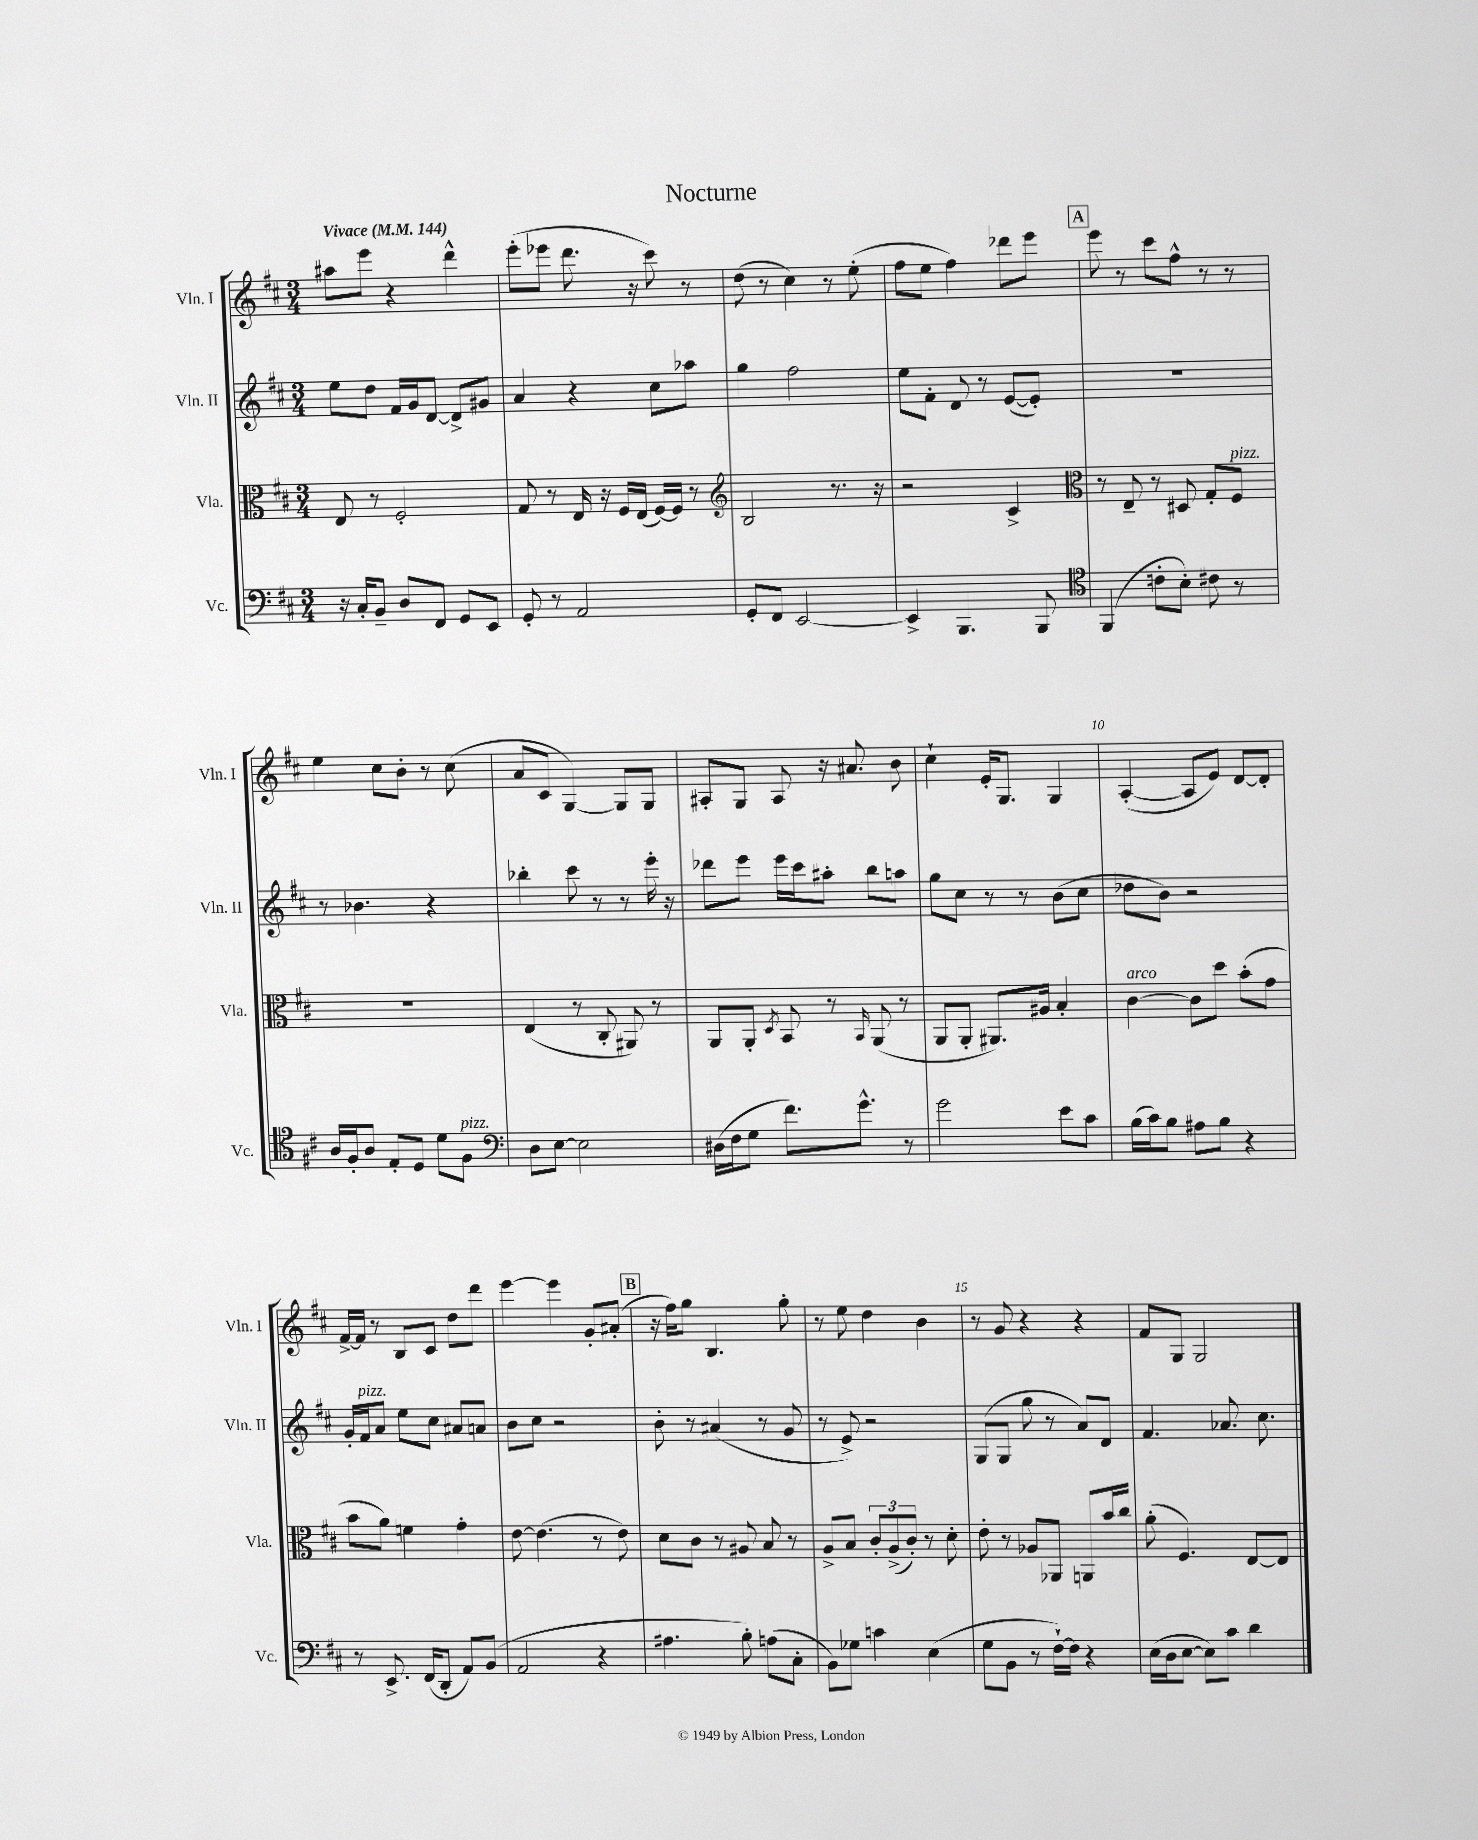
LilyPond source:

\header { title = "Nocturne" }
<<
\new StaffGroup <<
\new Staff = "s0" \with { instrumentName = "Vln. I" shortInstrumentName = "Vln. I" } {
    \clef treble \key d \major \numericTimeSignature \time 3/4 \tempo "Vivace" 4 = 144
    \autoBeamOff ais''8[ e'''8] r4 d'''4-^ |
    e'''8[-.( ees'''8] d'''8. r16 cis'''8) r8 |
    d''8( r8 cis''4) r8 e''8-.( |
    fis''8[ e''8] fis''4) des'''8[ e'''8] |
    \mark \markup { \box "A" } e'''8 r8 cis'''8[ fis''8]-^ r8 r8 |
    e''4 cis''8[ b'8]-. r8 cis''8( |
    a'8[ cis'8] g4~) g8[ g8] |
    ais8[-. g8] ais8 r16 ais'8. b'8 |
    cis''4-! e'16[-. g8.] g4 |
    a4~-.( a8[ e'8]) d'8[~ d'8]-. |
    fis'16[~-> fis'16] r8 b8[ cis'8] d''8[ d'''8] |
    e'''4~ e'''4 g'8[-. ais'8]-.( |
    \mark \markup { \box "B" } r16 fis''16[) g''8] b4. g''8-. |
    r8 e''8 d''4 b'4 |
    r8 g'8 r4 r4 |
    fis'8[ g8] g2 \bar "|." |
}
\new Staff = "s1" \with { instrumentName = "Vln. II" shortInstrumentName = "Vln. II" } {
    \clef treble \key d \major \numericTimeSignature \time 3/4
    \autoBeamOff e''8[ d''8] fis'16[ g'16 d'8]~ d'8[-> gis'8] |
    a'4 r4 cis''8[ aes''8] |
    g''4 fis''2 |
    e''8[ fis'8]-. d'8 r8 e'8[~( e'8]-.) |
    \mark \markup { \box "A" } R2. |
    r8 bes'4. r4 |
    bes''4-. cis'''8 r8 r8 e'''16-. r16 |
    des'''8[ e'''8] e'''16[ cis'''16 ais''8]-. b''8[ a''8] |
    g''8[ cis''8] r8 r8 b'8[( cis''8] |
    des''8[ b'8]) r2 |
    g'16[-. fis'16^\markup { \italic "pizz." } a'8] e''8[ cis''8] ais'8[ a'8] |
    b'8[ cis''8] r2 |
    \mark \markup { \box "B" } b'8-. r8 ais'4( r8 g'8 |
    r8 e'8->) r2 |
    g8[( g8] g''8 r8 a'8[) d'8] |
    fis'4. aes'8. cis''8. \bar "|." |
}
\new Staff = "s2" \with { instrumentName = "Vla." shortInstrumentName = "Vla." } {
    \clef alto \key d \major \numericTimeSignature \time 3/4
    \autoBeamOff e8 r8 fis2-. |
    g8 r8 e16 r16 fis16[ e16]( fis16[~) fis16] r8 |
    \clef treble b2 r8. r16 |
    r2 cis'4-> |
    \mark \markup { \box "A" } \clef alto r8 e8-- r8 dis8 g8[-. fis8]^\markup { \italic "pizz." } |
    R2. |
    e4( r8 cis8-. ais,8) r8 |
    a,8[ a,8]-. \acciaccatura { d8 } b,8 r8 \grace { b,16 } a,8( r8 |
    a,8[ a,8]-. ais,8.[) ais16] b4-. |
    cis'4~^\markup { \italic "arco" } cis'8[ d''8] b'8[-.( g'8] |
    b'8[ a'8]) f'4 g'4-. |
    e'8~ e'4.( r8 e'8) |
    \mark \markup { \box "B" } d'8[ cis'8] r8 ais8 b8 r8 |
    a8[-> b8] \tuplet 3/2 { cis'8[-. a8->( cis'8]-.) } r8 d'8-. |
    e'8-. r8 aes8[ aes,8] a,8[ b'16 cis''16] |
    a'8-.( fis4.) e8[~ e8] \bar "|." |
}
\new Staff = "s3" \with { instrumentName = "Vc." shortInstrumentName = "Vc." } {
    \clef bass \key d \major \numericTimeSignature \time 3/4
    \autoBeamOff r16 cis16[-. b,8]-- d8[ fis,8] g,8[ e,8] |
    g,8-. r8 a,2 |
    g,8[-. fis,8] e,2~ |
    e,4-> b,,4. b,,8 |
    \mark \markup { \box "A" } \clef tenor fis,4( c'8[-. b8]-.) cis'8 r8 |
    a16[ fis16-. a8] e8[-. d8] d'8[ fis8]^\markup { \italic "pizz." } |
    \clef bass d8[ e8]~ e2 |
    dis16[( fis16 g8] fis'8.[) g'8.]-^ r8 |
    g'2 e'8[ cis'8] |
    b16[( cis'16) b8] ais8[ b8] r4 |
    r8 e,8.-> fis,16[( d,8]-. a,8[) b,8]( |
    a,2 r4 |
    \mark \markup { \box "B" } ais4. b8-.) a8[( cis8]-. |
    b,8[) ges8] c'4 e4( |
    g8[ b,8] r8 fis16[~-!) fis16] r4 |
    e16[( d16 e8]~ e8[) cis'8] d'4 \bar "|." |
}
>>
>>
\layout { \context { \Score \override BarNumber.break-visibility = ##(#f #t #t) barNumberVisibility = #(every-nth-bar-number-visible 5) } }
